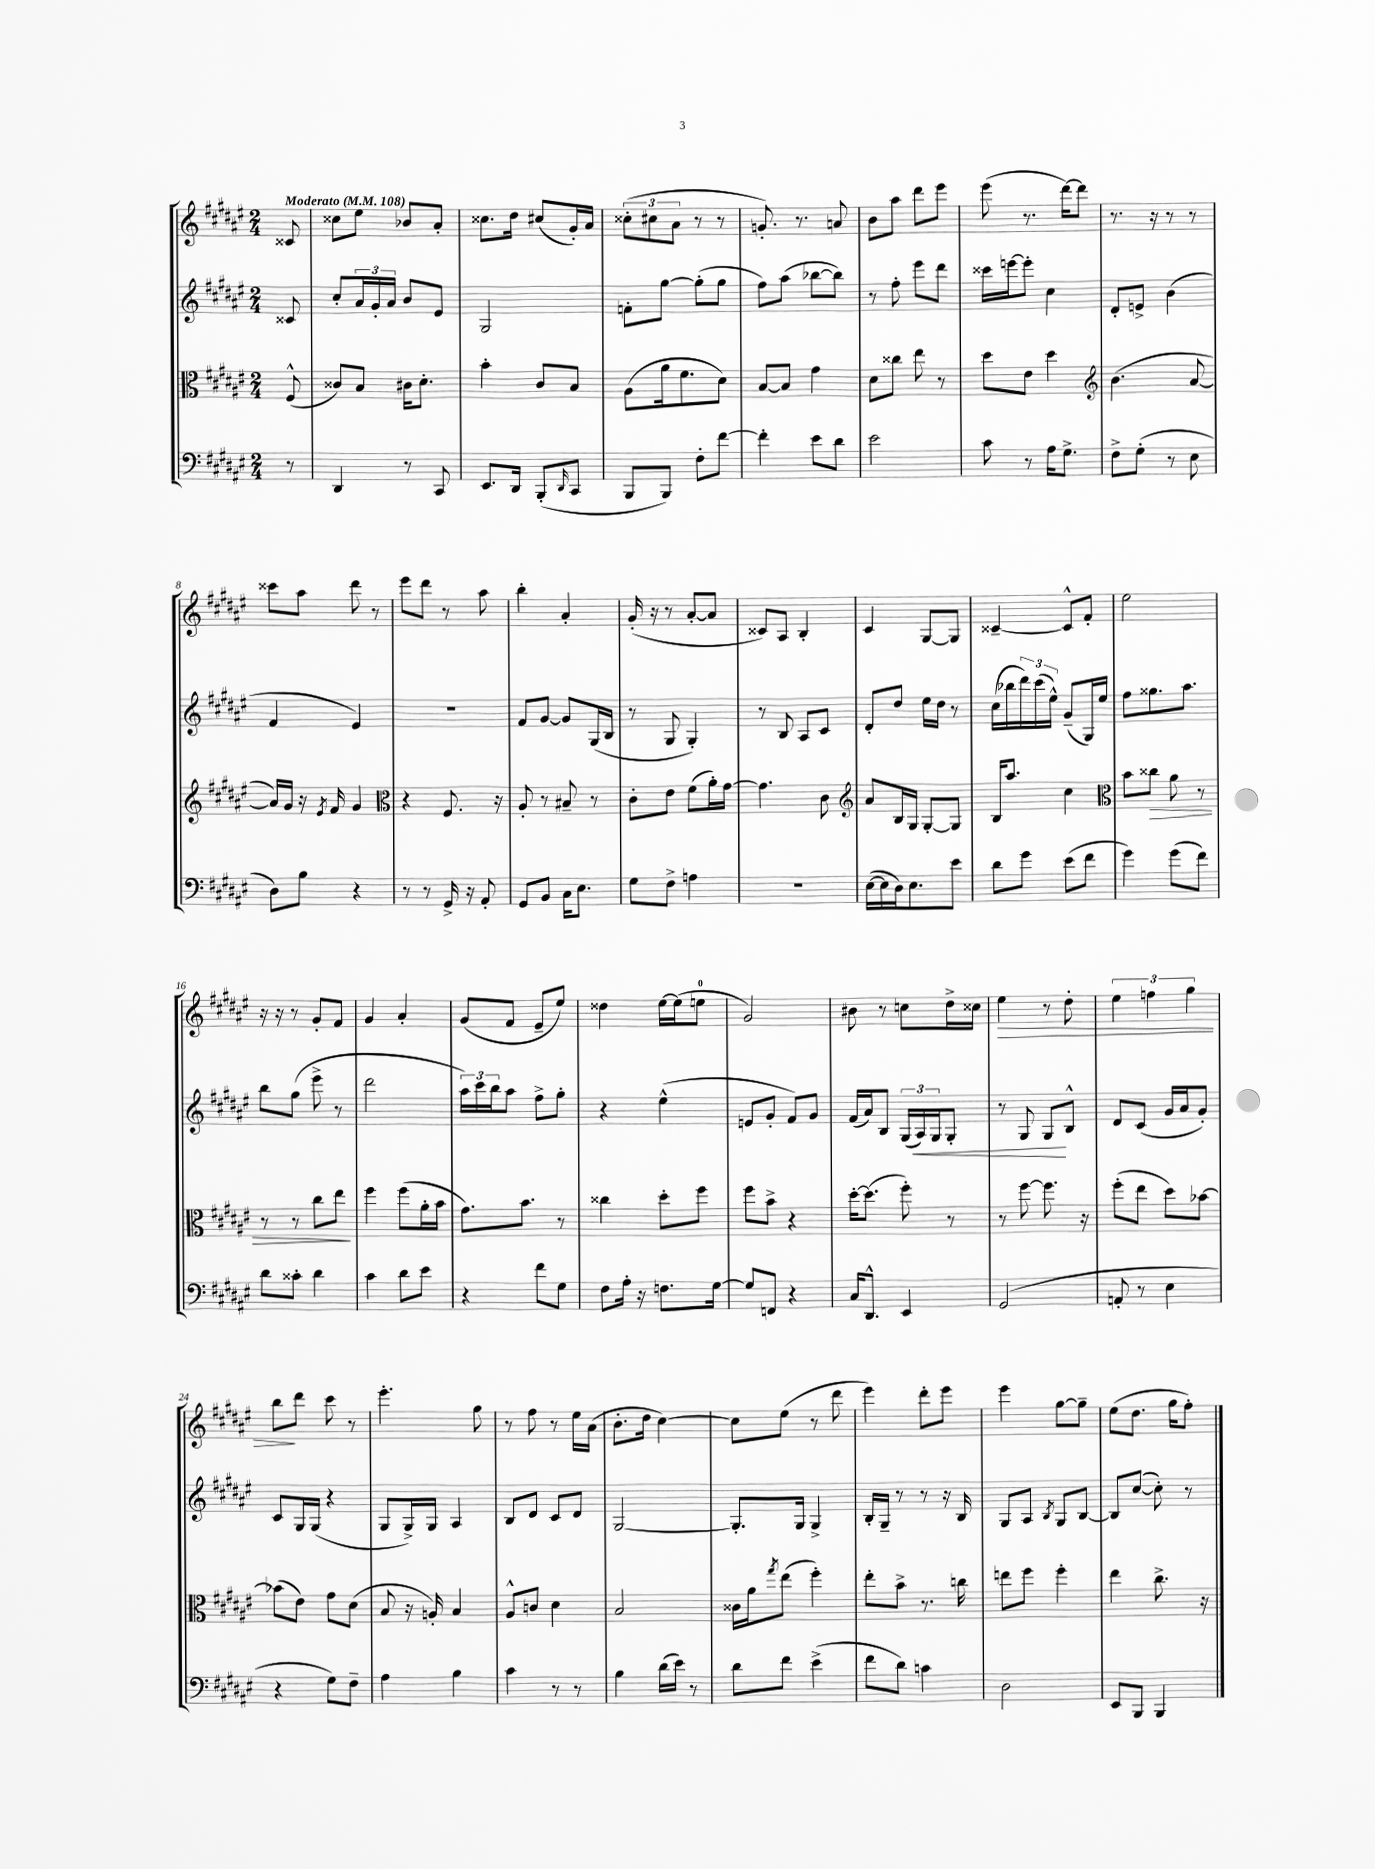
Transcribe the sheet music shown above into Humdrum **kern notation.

**kern	**kern	**dynam	**kern	**dynam	**kern	**dynam
*part4	*part3	*part3	*part2	*part2	*part1	*part1
*staff4	*staff3	*staff3	*staff2	*staff2	*staff1	*staff1
*clefF4	*clefC3	*	*clefG2	*	*clefG2	*
*k[f#c#g#d#a#e#]	*k[f#c#g#d#a#e#]	*	*k[f#c#g#d#a#e#]	*	*k[f#c#g#d#a#e#]	*
*M2/4	*M2/4	*	*M2/4	*	*M2/4	*
*MM108	*MM108	*	*MM108	*	*MM108	*
=	=	=	=	=	=	=
!	!	!	!	!	!LO:TX:a:B:t=Moderato	!
8r	(8F#^^/	.	8c##X/	.	8c##X/	.
=1	=1	=1	=1	=1	=1	=1
4DD#/	8c##X/L)	.	8cc#'/L	.	8cc##X\L	.
.	8B/J	.	24a#/L	.	8ee#\J	.
.	.	.	24g#'/	.	.	.
.	.	.	24a#/JJ	.	.	.
8r	16c#X\KL	.	8b/L	.	8b-X/L	.
.	8.d#'\J	.	.	.	.	.
8CC#/	.	.	8e#/J	.	8a#'/J	.
=2	=2	=2	=2	=2	=2	=2
8.EE#/L	4b'\	.	2G#/	.	8.cc##X\L	.
16DD#/Jk	.	.	.	.	16dd#\Jk	.
(8BBB'/L	8c#/L	.	.	.	(8cc#X/L	.
16qqDD#/	.	.	.	.	.	.
8CC#/J	8B/J	.	.	.	16g#'/L)	.
.	.	.	.	.	16a#/JJ	.
=3	=3	=3	=3	=3	=3	=3
8BBB/L	(8A#\L	.	8fn'\L	.	(12cc##X'\L	.
.	.	.	.	.	12cc#X\	.
8BBB/J)	16a#\k	.	[8gg#\J	.	.	.
.	.	.	.	.	12a#\J	.
.	8.f#\	.	.	.	.	.
8F#'\L	.	.	(8gg#'\L]	.	8r	.
[8f#\J	8d#\J)	.	8gg#\J	.	8r	.
=4	=4	=4	=4	=4	=4	=4
4f#'\]	[8B/L	.	8ff#\L)	.	8.gn'/)	.
.	8B/J]	.	(8aa#\J	.	.	.
.	.	.	.	.	8.r	.
8e#\L	4g#\	.	[8bb-X\L	.	.	.
8d#\J	.	.	8bb-\J])	.	8an/	.
=5	=5	=5	=5	=5	=5	=5
2e#\	8d#\L	.	8r	.	8b\L	.
.	8cc##X\J	.	8ff#'\	.	8aa#\J	.
.	8ee#\	.	8eee#\L	.	8ddd#\L	.
.	8r	.	8ddd#\J	.	8eee#\J	.
=6	=6	=6	=6	=6	=6	=6
8c#\	8dd#\L	.	16ccc##X\LL	.	(8eee#\	.
.	.	.	[16eeen\J	.	.	.
8r	8e#\J	.	8eee'\J]	.	8.r	.
16A#\KL	4dd#\	.	4cc#\	.	.	.
8.G#^\J	.	.	.	.	[16ddd#\KL)	.
.	.	.	.	.	8ddd#\J]	.
=7	=7	=7	=7	=7	=7	=7
*	*clefG2	*	*	*	*	*
8F#^\L	(4.b\	.	8d#'/L	.	8.r	.
(8G#'\J	.	.	8en^/J	.	.	.
.	.	.	.	.	16r	.
8r	.	.	(4b\	.	8r	.
8E#\	[8a#/	.	.	.	8r	.
!!LO:LB:g=z
=8	=8	=8	=8	=8	=8	=8
8D#\L)	16a#/LL])	.	4f#/	.	8ccc##X\L	.
.	16g#/JJ	.	.	.	.	.
8B\J	16r	.	.	.	8aa#\J	.
.	8qe#/	.	.	.	.	.
.	16f#/	.	.	.	.	.
4r	4g#/	.	4e#/)	.	8ddd#\	.
.	.	.	.	.	8r	.
=9	=9	=9	=9	=9	=9	=9
*	*clefC3	*	*	*	*	*
8r	4r	.	2r	.	8eee#\L	.
8r	.	.	.	.	8ddd#\J	.
16GG#^/	8.F#/	.	.	.	8r	.
16r	.	.	.	.	.	.
8AA#'/	.	.	.	.	8aa#\	.
.	16r	.	.	.	.	.
=10	=10	=10	=10	=10	=10	=10
8GG#/L	8A#'/	.	8f#/L	.	4bb'\	.
8BB/J	8r	.	[8g#/J	.	.	.
16C#\KL	8B#X~/	.	8g#/L]	.	4a#'/	.
8.E#\J	.	.	.	.	.	.
.	8r	.	(16G#/L	.	.	.
.	.	.	16B/JJ	.	.	.
=11	=11	=11	=11	=11	=11	=11
8G#\L	8c#'\L	.	8r	.	(16g#'/	.
.	.	.	.	.	16r	.
8F#^\J	8e#\J	.	8G#/	.	8r	.
4An\	(8f#\L	.	4G#'/)	.	[8a#'/L	.
.	16a#'\L)	.	.	.	8a#/J]	.
.	[16g#\JJ	.	.	.	.	.
=12	=12	=12	=12	=12	=12	=12
2r	4.g#\]	.	8r	.	8c##X/L)	.
.	.	.	8B/	.	8A#/J	.
.	.	.	8A#/L	.	4B'/	.
.	8c#\	.	8c#/J	.	.	.
=13	=13	=13	=13	=13	=13	=13
*	*clefG2	*	*	*	*	*
([16E#\LL	8a#/L	.	8d#'/L	.	4c#/	.
16E#\]	.	.	.	.	.	.
16D#\J)	16B/L	.	8dd#/J	.	.	.
8.E#\	16G#/JJ	.	.	.	.	.
.	[8G#'/L	.	16ee#\LL	.	[8G#/L	.
.	.	.	16dd#\JJ	.	.	.
8e#\J	8G#/J]	.	8r	.	8G#/J]	.
=14	=14	=14	=14	=14	=14	=14
8d#\L	16B/KL	.	(16cc#\LL	.	[4c##X~/	.
.	8.aa#/J	.	16bb-X\	.	.	.
8g#\J	.	.	24ddd#\)	.	.	.
.	.	.	(24ccc#\	.	.	.
.	.	.	24ee#^^\JJ)	.	.	.
(8e#\L	4cc#\	.	(8g#~/L	.	8c##^^/L]	.
8f#\J	.	.	16G#/L)	.	8f#'/J	.
.	.	.	16ee#/JJ	.	.	.
=15	=15	=15	=15	=15	=15	=15
*	*clefC3	*	*	*	*	*
4g#\)	8b\L	.	8ff#\L	.	2ee#\	.
!	!	!LO:HP:b	!	!	!	!
.	8cc##X\J	>	8.gg##X\	.	.	.
(8g#\L	8a#\	.	.	.	.	.
.	.	.	8.aa#\J	.	.	.
8f#\J)	8r	.	.	.	.	.
!!LO:LB:g=z
=16	=16	=16	=16	=16	=16	=16
8d#\L	8r	.	8bb\L	.	16r	.
.	.	.	.	.	16r	.
8c##X'\J	8r	.	(8gg#\J	.	8r	.
4d#\	8cc#\L	.	8eee#^\	.	8g#'/L	.
.	8ee#\J	.	8r	.	8f#/J	.
.	.	]	.	.	.	.
=17	=17	=17	=17	=17	=17	=17
4c#\	4ff#\	.	2ddd#\	.	4g#/	.
8d#\L	(8ff#\L	.	.	.	4a#'/	.
8e#\J	16a#'\L	.	.	.	.	.
.	16b\JJ	.	.	.	.	.
=18	=18	=18	=18	=18	=18	=18
4r	8.g#\L)	.	24aa#\LL)	.	(8g#/L	.
.	.	.	24ccc#\	.	.	.
.	.	.	24bb\J	.	.	.
.	.	.	8aa#\J	.	8f#/J	.
.	8.b\J	.	.	.	.	.
8f#\L	.	.	8ff#^\L	.	8e#~/L	.
8G#\J	8r	.	8gg#'\J	.	8ee#/J)	.
=19	=19	=19	=19	=19	=19	=19
8F#\L	4cc##X\	.	4r	.	4dd##X\	.
16A#'\Jk	.	.	.	.	.	.
16r	.	.	.	.	.	.
8.Fn\L	8dd#'\L	.	(4ee#^^\	.	[16ee#\LL	.
.	.	.	.	.	(16ee#\J]	.
.	8ff#\J	.	.	.	8een\J	.
[16G#\Jk	.	.	.	.	.	.
=20	=20	=20	=20	=20	=20	=20
8G#/L]	8ff#\L	.	8en/L	.	2g#/)	.
8FFn/J	8b^\J	.	8g#'/J	.	.	.
4r	4r	.	8f#/L)	.	.	.
.	.	.	8g#/J	.	.	.
=21	=21	=21	=21	=21	=21	=21
16C#/KL	[16dd#'\KL	.	(16f#/LL	.	8b#X\	.
8.DD#^^/J	(8.dd#\J]	.	16a#/J)	.	.	.
.	.	.	8B/J	.	8r	.
4EE#/	8ff#'\)	.	(24G#/LL	.	8ccn\L	.
!	!	!	!	!LO:HP:b	!	!
.	.	.	24A#/)	<	.	.
.	.	.	24G#/J	.	.	.
.	8r	.	8G#'/J	.	16dd#^\L	.
.	.	.	.	.	16cc##X\JJ	.
=22	=22	=22	=22	=22	=22	=22
!	!	!	!	!	!	!LO:HP:b
(2GG#/	8r	.	8r	.	4ee#\	>
.	[8ff#\	.	8G#/	.	.	.
.	8.ff#\]	.	8G#/L	.	8r	.
.	.	.	8B^^/J	[	8dd#'\	.
.	16r	.	.	.	.	.
=23	=23	=23	=23	=23	=23	=23
8AAn'/	(8ff#'\L	.	8d#/L	.	6ee#\	.
8r	8ee#\J	.	(8c#/J	.	.	.
.	.	.	.	.	6ffn\	.
4E#\	8dd#\L)	.	16g#/LL	.	.	.
.	.	.	16a#/J	.	.	.
.	.	.	.	.	6gg#\	.
.	[8b-X\J	.	8g#'/J)	.	.	.
!!LO:LB:g=z
=24	=24	=24	=24	=24	=24	=24
4r	(8b-X\L]	.	8c#/L	.	8bb\L	.
.	8e#\J)	.	16G#/L	.	8ddd#\J	]
.	.	.	(16G#/JJ	.	.	.
8G#\L)	8g#\L	.	4r	.	8ccc#\	.
8F#~\J	(8d#\J	.	.	.	8r	.
=25	=25	=25	=25	=25	=25	=25
4A#\	8B/	.	8G#/L	.	4.eee#'\	.
.	16r	.	16G#^/L)	.	.	.
.	16An'/)	.	16G#/JJ	.	.	.
4B\	4B/	.	4A#/	.	.	.
.	.	.	.	.	8gg#\	.
=26	=26	=26	=26	=26	=26	=26
4c#\	8A#^^/L	.	8B/L	.	8r	.
.	8cn/J	.	8d#/J	.	8ff#\	.
8r	4d#\	.	8c#/L	.	8r	.
8r	.	.	8d#/J	.	16ee#\LL	.
.	.	.	.	.	(16a#\JJ	.
=27	=27	=27	=27	=27	=27	=27
4B\	2B/	.	[2G#/	.	8.b'\L	.
.	.	.	.	.	16dd#\Jk	.
(16d#\LL	.	.	.	.	[4cc#\)	.
16e#\JJ)	.	.	.	.	.	.
8r	.	.	.	.	.	.
=28	=28	=28	=28	=28	=28	=28
8d#\L	16c##X\LL	.	8.G#'/L]	.	8cc#\L]	.
.	16a#\J	.	.	.	.	.
.	8qgg#/	.	.	.	.	.
8f#\J	(8ee#\J	.	.	.	(8ee#\J	.
.	.	.	16G#/Jk	.	.	.
(4e#^\	4ff#'\)	.	4G#^/	.	8r	.
.	.	.	.	.	8ddd#\	.
=29	=29	=29	=29	=29	=29	=29
8f#\L	8ee#'\L	.	16B'/LL	.	4eee#\)	.
.	.	.	16G#~/JJ	.	.	.
8d#\J)	8b^\J	.	8r	.	.	.
4cn\	8.r	.	8r	.	8ddd#'\L	.
.	.	.	16r	.	8eee#\J	.
.	16ccn\	.	16B/	.	.	.
=30	=30	=30	=30	=30	=30	=30
2D#\	8een\L	.	8G#/L	.	4eee#\	.
.	8ff#\J	.	8A#/J	.	.	.
.	.	.	8qB/	.	.	.
.	4ff#'\	.	8G#/L	.	[8gg#\L	.
.	.	.	[8B/J	.	8gg#~\J]	.
=31	=31	=31	=31	=31	=31	=31
8EE#/L	4ee#\	.	8B/L]	.	(8ee#\L	.
8BBB/J	.	.	([8cc#/J	.	8.dd#\J	.
4BBB/	8.cc#^\	.	8cc#'\])	.	.	.
.	.	.	.	.	16gg#\KL	.
.	.	.	8r	.	8ff#'\J)	.
.	16r	.	.	.	.	.
==	==	==	==	==	==	==
*-	*-	*-	*-	*-	*-	*-
